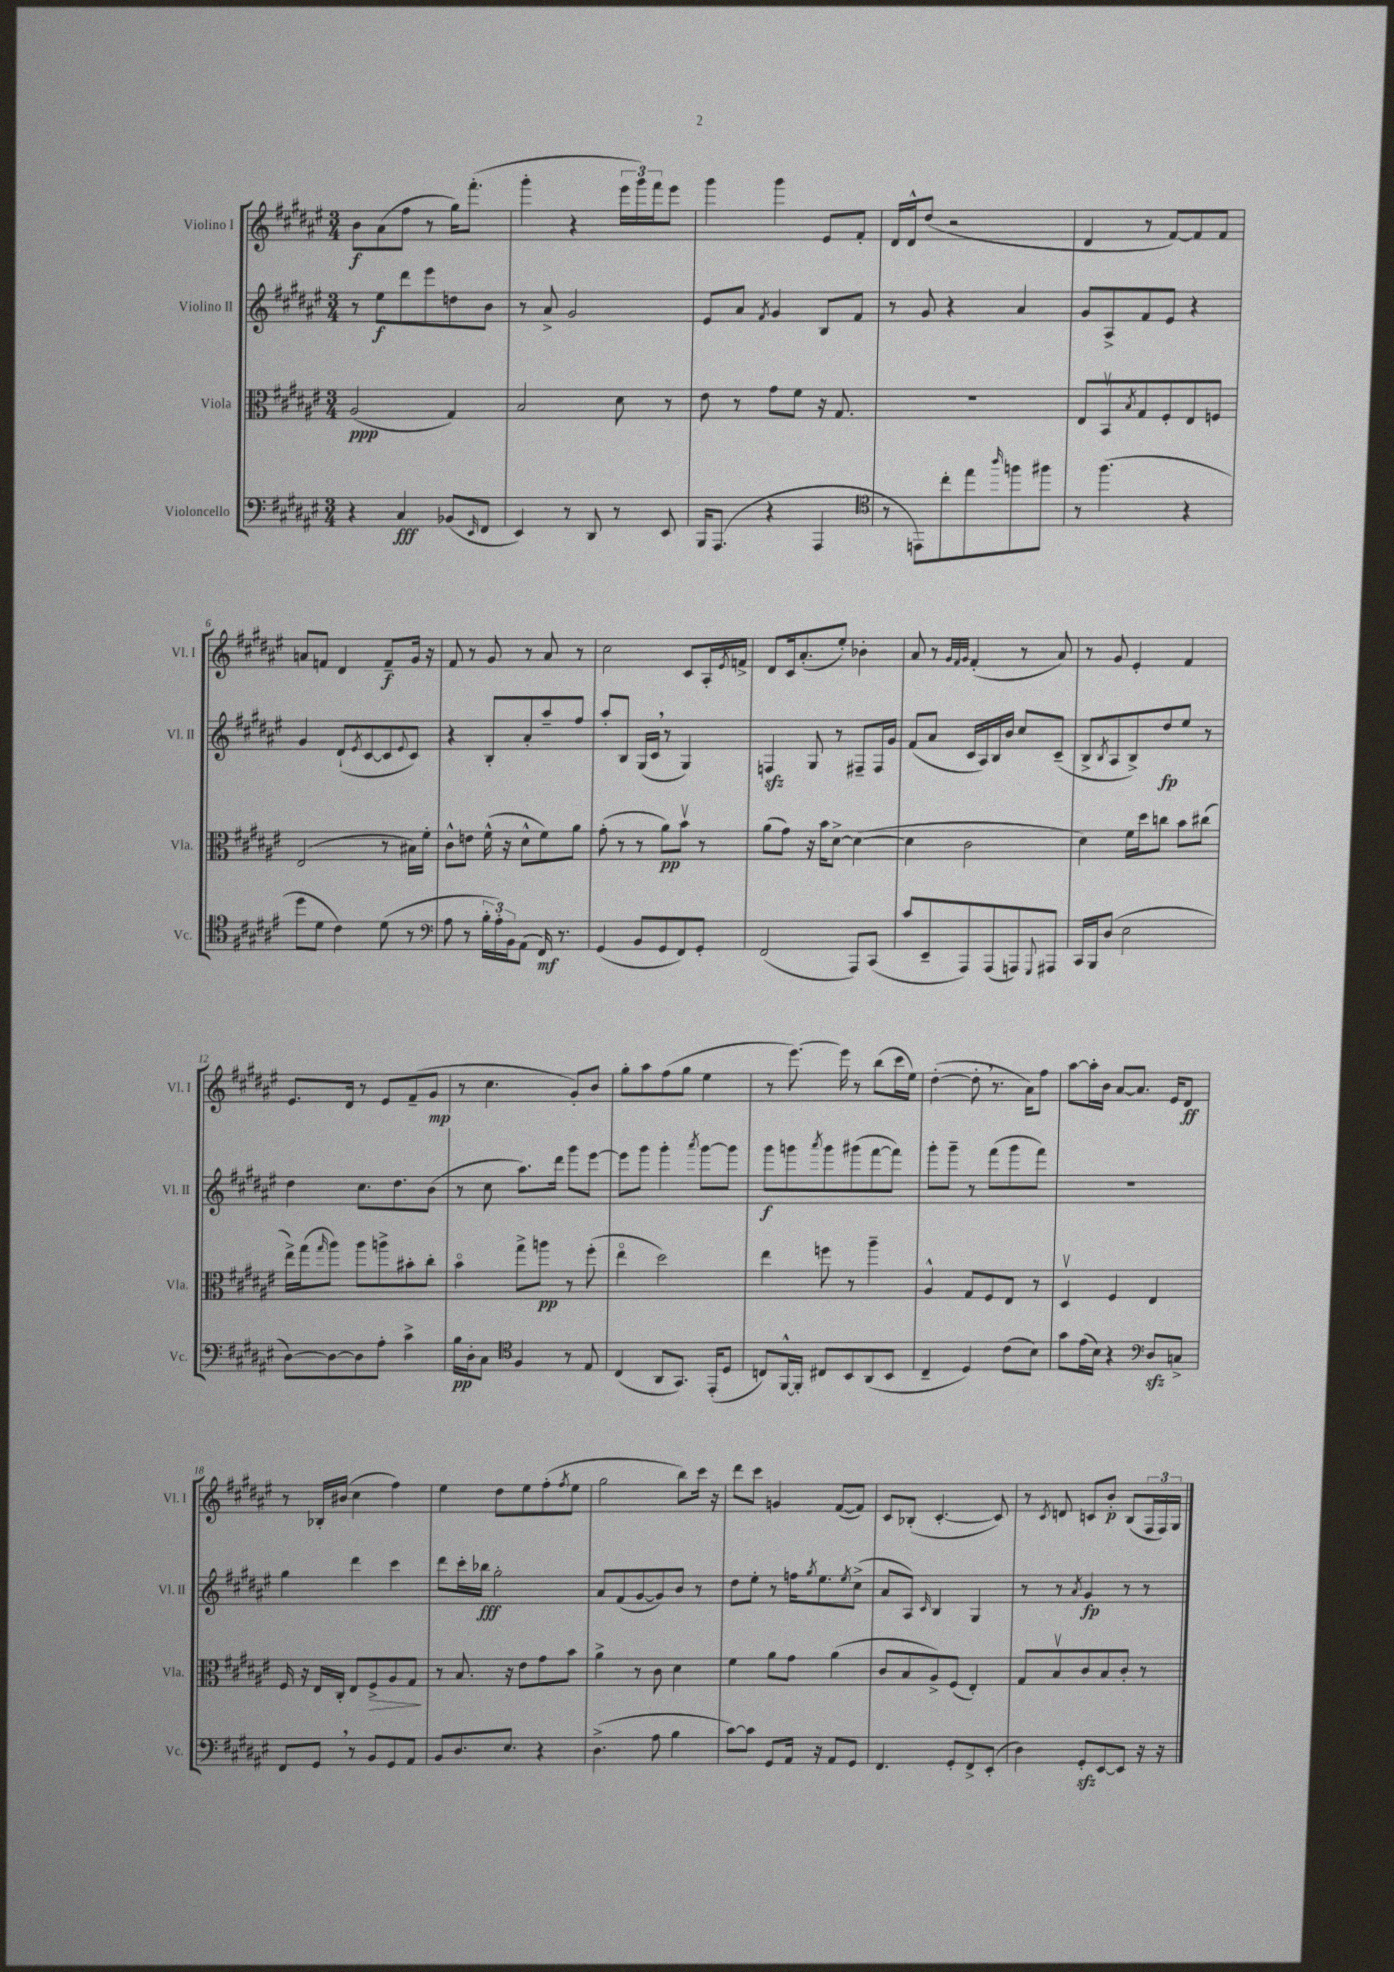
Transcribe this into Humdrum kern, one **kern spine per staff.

**kern	**kern	**kern	**kern
*staff4	*staff3	*staff2	*staff1
*clefF4	*clefC3	*clefG2	*clefG2
*k[f#c#g#d#a#e#]	*k[f#c#g#d#a#e#]	*k[f#c#g#d#a#e#]	*k[f#c#g#d#a#e#]
*M3/4	*M3/4	*M3/4	*M3/4
4r	(2A#	8r	8b
.	.	8ee#	(8a#
4C#	.	8ddd#	8ff#
.	.	8eee#	8r
(8BB-	4G#)	8dd	16gg#)
.	.	.	(8.fff#'
16qqEE#	.	.	.
8FF#	.	8b	.
=	=	=	=
4EE#)	2B	8r	4ggg#'
.	.	8a#^	.
8r	.	2g#	4r
8DD#	.	.	.
8r	8d#	.	24eee#
.	.	.	24ggg#)
.	.	.	24fff#
8EE#	8r	.	8eee#
=	=	=	=
16BBB	8e#	8e#	4ggg#
(8.AAA#	.	.	.
.	8r	8a#	.
.	.	8qf#	.
4r	8g#	4g#	4ggg#
.	8f#	.	.
4AAA#	16r	8B	8e#
.	8.G#	.	.
.	.	8f#	8f#'
=	=	=	=
*clefC4	*	*	*
8r	2.r	8r	16d#
.	.	.	16d#^^
8EE)	.	8g#	(8dd#
8cc#'	.	4r	2r
8ee#	.	.	.
16qqaa#	.	.	.
8ff	.	4a#	.
8ff#	.	.	.
=	=	=	=
8r	8E#	8g#	4d#
(4.ff#	8BBv	8A#^	.
.	8qB	.	.
.	8G#	8f#	8r
.	8F#'	8e#	[8f#)
4r	8E#	4r	8f#]
.	8F	.	8f#
=	=	=	=
8dd#	(2E#	4g#	8a
8d#	.	.	8f
4c#)	.	(8d#`	4d#
.	.	8qe#	.
.	.	[8c#	.
(8d#	8r	8c#]	8f~
.	.	8qqe#	.
8r	16B#)	8c#)	16g#
.	16f#'	.	16r
=	=	=	=
*clefF4	*	*	*
8A#	8c#^^	4r	8f#
8r	8e	.	8r
24B'	(16f#^^	8B'	8g#
24A#')	.	.	.
.	16r	.	.
24BB	.	.	.
(8AA#	8d#^^	8a#'	8r
16FF#)	8f#)	8aa#~	8a#
8.r	.	.	.
.	8a#	8ff#	8r
=	=	=	=
(4GG#	(8g#'	8aa#'	2cc#
.	8r	8B	.
8BB	8r	(16G#	.
.	.	16c#	.
8GG#	8a#)	8r	.
8FF#)	8bv	4G#)	8c#
8GG#'	8r	.	16A#'
.	.	.	8qe#
.	.	.	16f^
=	=	=	=
(2FF#	(8a#	4F	8d#
.	8g#)	.	16c#
.	.	.	(8.a#'
.	16r	8G#	.
.	16b	.	.
.	[8d#^	8r	8ee#')
8AAA#)	(4d#_	8F#~	4b-'
(8CC#	.	16F#	.
.	.	16g#	.
=	=	=	=
8c#	4d#]	(8f#	8a#
8EE#~	.	8a#	8r
.	.	.	32qqg#
.	.	.	32qqf#
.	.	.	32qqg#
8AAA#)	2c#	16c#	(4f#'
.	.	16A#)	.
(8AAA#	.	16B	.
.	.	16b	.
8AAA)	.	8cc#	8r
8qqGGG#	.	.	.
8AAA#	.	(8c#~	8a#)
=	=	=	=
16CC#	4d#)	8B^	8r
16BBB	.	.	.
.	.	8qB	.
(8D#	.	8A#	8g#
2E#	16f#	8B^)	4e#'
.	16dd#	.	.
.	8cc	8dd#	.
.	8b	8ee#	4f#
.	(8cc#	8r	.
=	=	=	=
[8D#)	16ee#^)	4dd#	8.e#
.	(16gg#	.	.
.	16qqgg#	.	.
8D#_	8aa#)	.	.
.	.	.	16d#
8D#]	8aa#	8.cc#	8r
8A#'	8aa^	.	8e#
.	.	8.dd#	.
4c#^	8b#'	.	(8f#~
.	8cc#'	(8b	8g#
=	=	=	=
16B	4bo	8r	8r
16D#'	.	.	.
8C#	.	8cc#	4.cc#
*clefC4	*	*	*
4F#	8gg#^	8.aa#)	.
.	8aa	.	.
.	.	16ddd#	.
8r	8r	8ggg#	8g#')
8E#	(8ff#'	[8eee#	8b
=	=	=	=
(4C#	4ee#o	8eee#]	8gg#'
.	.	8ggg#	8aa#
8AA#	2dd#)	4ggg#'	(8ff#
8.GG#)	.	.	8gg#
.	.	8qaaa#	.
.	.	[8ggg#	4ee#
(16EE#'	.	.	.
8D#	.	8ggg#]	.
=	=	=	=
8C)	4ee#	8ggg#	8r
[16FF#^^	.	8ggg	[8.eee#)
16FF#']	.	.	.
.	.	8qaaa#	.
8C#	8ff	8ggg	.
.	.	.	16eee#]
8BB	8r	(8ggg#	8r
(8AA#	4aa#~	[8fff#	(8bb
8BB	.	8fff#])	16ccc#
.	.	.	16ee#)
=	=	=	=
4C#~	4A#^^	8ggg#'	([4dd#'
.	.	8ggg#~	.
4D#)	8G#	8r	8dd#']
.	8F#	(8fff#	8.r
(8c#	8E#	8ggg#	.
.	.	.	16a#)
8B)	8r	8fff#)	8ff#
=	=	=	=
8g#	4D#v	2.r	[8aa#
(16e#	.	.	16aa#']
16B)	.	.	16b
4r	4F#	.	[8a#
.	.	.	8.a#]
*clefF4	*	*	*
8D#	4E#	.	.
.	.	.	16e#
8C^	.	.	8d#
=	=	=	=
8FF#	16F#	4gg#	8r
.	16r	.	.
8GG#	16E#	.	16B-'
.	16C#'	.	(16b#
8r	8E#	4ddd#	4cc#
8BB	8F#^	.	.
8GG#	8A#	4ccc#	4ff#)
8AA#	8G#	.	.
=	=	=	=
8BB	8r	8ddd#	4ee#
8.D#	8.B	16ccc#'	.
.	.	16bb-	.
.	.	2gg#'	8dd#
8.E#	16r	.	.
.	8e#	.	8ee#
4r	8g#	.	(8ff#'
.	.	.	8qff#
.	8b	.	8ee#
=	=	=	=
(4.D#^	4a#^	8a#	2gg#
.	.	(8f#	.
.	8r	[8g#	.
8A#	8c#	8g#])	.
4B	4d#	8b	8bb)
.	.	8r	16ccc#
.	.	.	16r
=	=	=	=
[8c#)	4f#	8dd#	8ddd#
8c#]	.	8ee#'	8ccc#
8GG#	8a#	8r	4g
16AA#	8g#	16ff	.
.	.	8qgg#	.
16r	.	8.ee#	.
8AA#	(4a#	.	([8f#
.	.	8qee#	.
8GG#	.	(8cc#^	8f#])
=	=	=	=
4.FF#	8c#	8a#	8c#
.	8B	8A#)	(8B-'
.	.	16qqc#	.
.	8A#^)	4B	[4.c#'
8GG#'	(8F#	.	.
8FF#^	4E#')	4G#	.
(8EE#'	.	.	8c#])
=	=	=	=
4D#)	8G#	8r	8r
.	.	.	8qc#
.	8Bv	8r	8d
.	.	8qa#	.
8GG#'	8c#	4g#	8c
[8EE#	8B	.	8b'
8EE#]	8c#'	8r	(8B
16r	8r	8r	24F#
.	.	.	24F#)
16r	.	.	.
.	.	.	24G#
==	==	==	==
*-	*-	*-	*-
